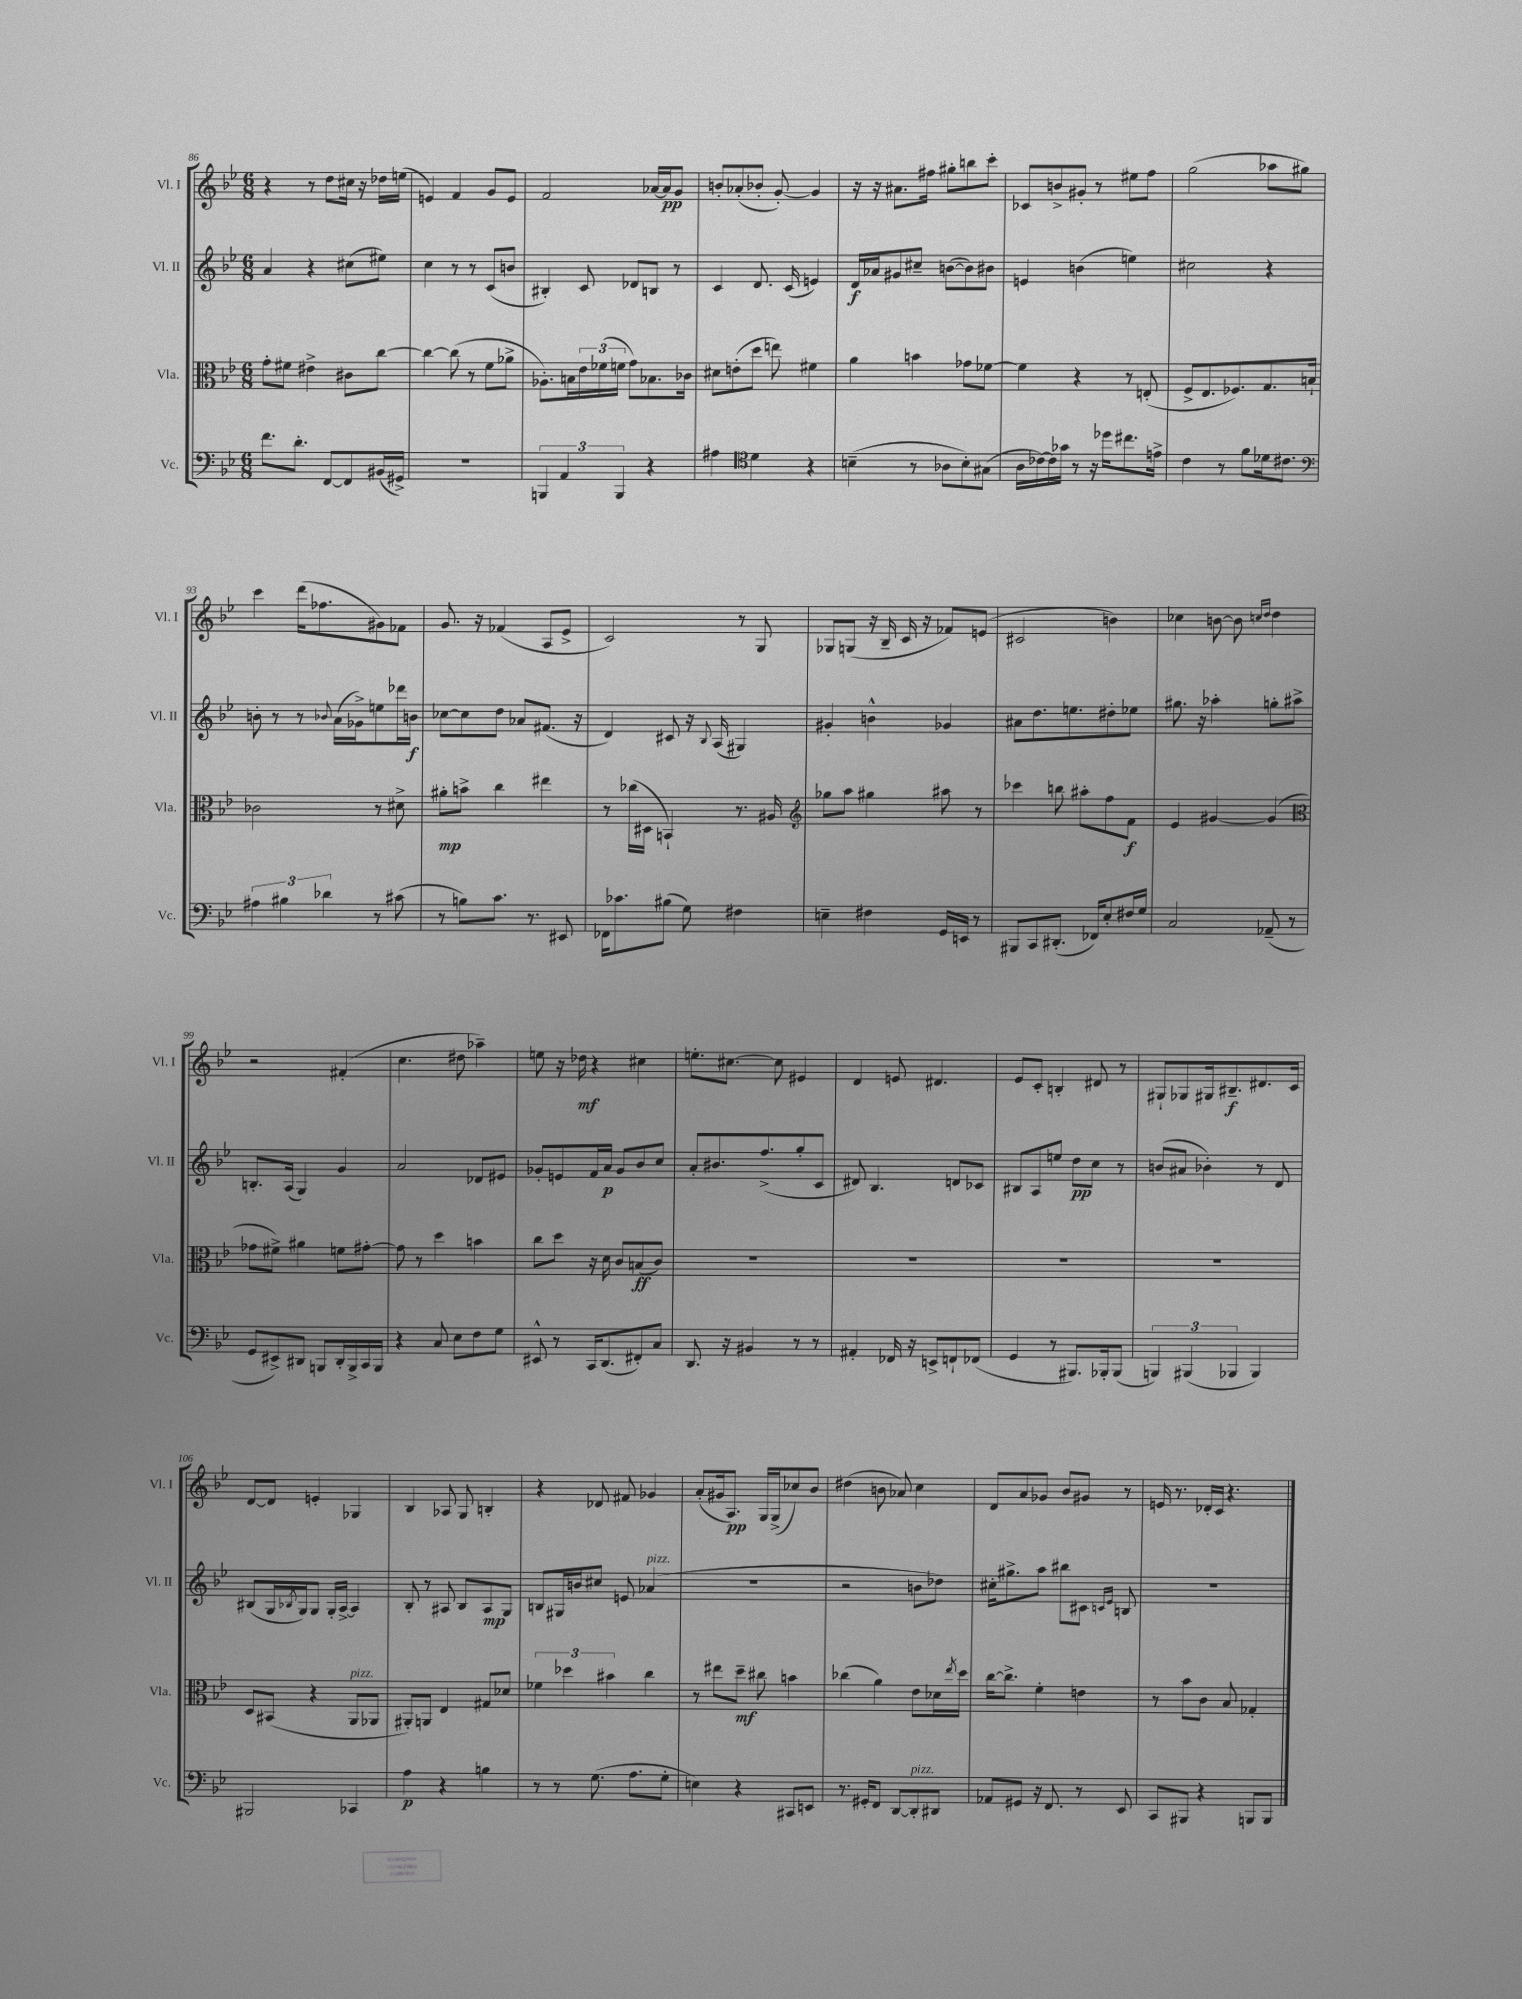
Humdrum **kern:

**kern	**kern	**kern	**kern
*staff4	*staff3	*staff2	*staff1
*clefF4	*clefC3	*clefG2	*clefG2
*k[b-e-]	*k[b-e-]	*k[b-e-]	*k[b-e-]
*M6/8	*M6/8	*M6/8	*M6/8
8.f\L	8g'\L	4a/	4r
.	8f#\J	.	.
8.d'\J	.	.	.
.	4e#^\	4r	8r
[8FF/L	.	.	8dd\L
8FF/]	8c#\L	(8cc#\L	16cc#\Jk
.	.	.	16r
(16BB#/L	[8cc\J	8ee#\J)	16dd-\LL
16GG#^/JJ)	.	.	(16ee\JJ
=	=	=	=
2.r	4cc\_	4cc\	4e/)
.	(8cc\]	8r	4f/
.	8r	8r	.
.	8f\L	(8c/L	8g/L
.	8a-^\J	8b/J	8e/J
=	=	=	=
6BBB/	8.A-'\L)	4B#'/)	2f/
6AA/	.	.	.
.	16B\L	.	.
.	24e-\	8c/	.
.	(24f-\	.	.
6BBB/	24f\JJ	.	.
.	8g\L)	8d-/L	.
4r	8.B-\	8B/J	[16a-/LL
.	.	.	16a-/]J
.	.	8r	8g/J
.	16c-\Jk	.	.
=	=	=	=
4A#\	8d#\L	4c/	8b'/L
.	(8e'\	.	(8a-'/
*clefC4	*	*	*
4d\	8dd\J	8.d/	8b-'/J
.	8ee\)	.	[8g'/)
.	.	(16c/	.
4r	4f#\	4e/)	4g/]
=	=	=	=
(4B~\	4a\	16d/LL	16r
.	.	16a-/J	16r
.	.	8g#/	8.a#\L
8r	4b\	8cc#~/J	.
.	.	.	16ff#\Jk
8A-\L	.	([8b\L	8gg#'\L
8B'\)	8g-\L	8b\])	8bb\
(8G#\J	[8f-\J	8b#\J	8ccc'\J
=	=	=	=
16A\LL	4f-\]	4e/	8c-/L
[16c-\)	.	.	.
16c-\]	.	.	8b^/
16g-\JJ	.	.	.
8r	4r	(4b\	8g#'/J
16r	.	.	8r
16dd-\LK	.	.	.
8.cc#\	8r	4ee\)	8ee#\L
.	(8E'/	.	8ff\J
16e^\Jk	.	.	.
=	=	=	=
4c\	8F^/L	2cc#\	(2gg\
.	8.E-/	.	.
8r	.	.	.
.	8.F-/)	.	.
8f\L	.	.	.
16d-\k	8.G/	4r	8aa-\L
8.c#\J	.	.	.
.	.	.	8gg#\J)
.	16B`/Jk	.	.
=	=	=	=
*clefF4	*	*	*
6A#\	2c-\	8b'\	4ccc\
.	.	8r	.
6B#\	.	.	.
.	.	8r	(16ddd\LK
.	.	.	8.ff-\
6d-\	.	.	.
.	.	8qqb-/	.
.	.	(16a\LL	.
.	.	16g-^\J)	.
8r	8r	8ee\	8g#\)
(8c#\	8d#^\	16ddd-\L	8f-\J
.	.	16b\JJ	.
=	=	=	=
8r	8a#'\L	[8cc-\L	8.g/
8B\L)	8b^\J	8cc-\]	.
.	.	.	16r
8.c\J	4cc\	8dd\J	(4f-/
.	.	8a-/L	.
8.r	.	.	.
.	4ee#\	(8.f#/J	8A/L
8EE#/	.	.	8e-^/J
.	.	16r	.
=	=	=	=
16FF-\LK	8r	4d/)	2c/)
8.c-\	.	.	.
.	(16cc-\LL	.	.
.	16D#\JJ	.	.
(8B#\J	4BB`/)	8c#/	.
8G\)	.	16r	.
.	.	8qqB-/	.
.	.	(16A/	.
4F#\	8.r	4G#/)	8r
.	.	.	8G/
.	16A#/	.	.
=	=	=	=
*	*clefG2	*	*
4E~\	8gg-\L	4g#'/	8G-/L
.	8aa\J	.	(8G/J
4F#\	4gg#\	4b^^\	16r
.	.	.	16B-~/
.	.	.	16c/
.	.	.	16r
16GG/LL	8aa#\	4g-/	8f-/L)
16EE/JJ	.	.	.
8r	8r	.	(8e/J
=	=	=	=
8BBB#/L	4ccc-\	8a#\L	2c#/
8CC/	.	8.dd\	.
(8.DD#'/J	8bb\	.	.
.	.	8.ee\	.
.	8aa#'\L	.	.
16FF-/LK)	.	.	.
8E-'/	8ff\	8dd#'\	4b\)
16F#/L	8f\J	8ee-\J	.
16G/JJ	.	.	.
=	=	=	=
2C/	4e-/	8.gg#\	4cc-\
.	.	16r	.
.	[4g#/	4aa-'\	[8b\
.	.	.	8b\]
.	.	.	16qqcc/LL
.	.	.	16qqdd/JJ
(8AA-~/	(4g#/]	8gg'\L	4dd\
8r	.	8aa#^\J	.
=	=	=	=
*	*clefC3	*	*
8GG/L	8g-\L	8.B'/L	2r
8EE#^/)	8f#^\J)	.	.
.	.	(16A/Jk	.
8DD#/J	4a#\	4G/)	.
8BBB/L	.	.	.
16DD#'/L	8f\L	4g/	(4f#'/
16BBB^/	.	.	.
16CC/	[8g#'\J	.	.
16BBB/JJ	.	.	.
=	=	=	=
4r	8g#\]	2a/	4.cc\
.	8r	.	.
8C/	4dd\	.	.
8E-\L	.	.	8dd#\
8F\	4b\	8d-/L	4aa-~\)
8G\J	.	8e#/J	.
=	=	=	=
8EE#^^/	8cc\L	8g-'/L	8ee\
8r	8dd\J	8e/	16r
.	.	.	16dd-\
16CC/LK	16r	16f/L	4r
(8.DD/	16d\	16a/JJ	.
.	8c/L	8g-/L	.
8FF#'/)	(8B/	8b-/	4cc#\
8C/J	8c/J)	8cc/J	.
=	=	=	=
8.DD/	2.r	8a'/L	8.ee'\L
.	.	8.b#/	.
16r	.	.	[8.cc#\J
4BB#/	.	.	.
.	.	(8.ff^/	.
.	.	.	8cc#\]
8r	.	8gg'/	4e#/
8r	.	8c/J	.
=	=	=	=
4AA#'/	2.r	8d#/)	4d/
.	.	4.B-/	.
16FF-/	.	.	8e/
16r	.	.	.
8EE^/L	.	.	4.d#/
8FF`/	.	8d/L	.
(8FF-/J	.	8c-/J	.
=	=	=	=
4GG/	2.r	8B#/L	8e-/L
.	.	8A/	8c'/J
8r	.	8ee/J	4B'/
8.BBB#/L)	.	8dd\L	.
.	.	8cc\J	8d#/
16BBB-'/k	.	.	.
(8BBB-/J	.	8r	8r
=	=	=	=
6BBB/)	2.r	(8b/L	8G#`/L
.	.	8a#/J	8G-/
(6BBB#/	.	.	.
.	.	4b-'\)	16G#/k
.	.	.	8.B#~/
6BBB-/	.	.	.
4BBB-/)	.	8r	8.d#/
.	.	8d/	.
.	.	.	16c/Jk
=	=	=	=
2BBB#/	8D/L	(8B#/L	[8d/L
.	(8BB#/J	16G/L	8d/]J
.	.	8qB-/	.
.	.	16G/J)	.
.	4r	8G/J	4e'/
.	.	16G'/LL	.
.	.	[16A^/JJ	.
4CC-/	8AA/L	4A/]	4G-/
.	8AA-/J	.	.
=	=	=	=
4A\	8AA#'/L)	8B-'/	4B-/
.	8AA/J	8r	.
4r	4E-/	8A#/	8A-/
.	.	8B-/L	8G/
4B\	8G#/L	8A#/	4B'/
.	8d-/J	8G/J	.
=	=	=	=
8r	6f-\	8B/L	4r
8r	.	16G#/L	.
.	6dd-\	.	.
.	.	16b/J	.
(8.G\	.	8cc#/J	8d-/
.	6b#\	.	.
.	.	8e/	8f#/
8.A\L	.	.	.
.	4cc\	(4a-/	4g-/
8G'\J	.	.	.
=	=	=	=
4E\)	8r	2.r	(8a'/L
.	8ee#\L	.	16g#/k
.	.	.	8.A/J)
4r	8dd~\J	.	.
.	8cc#\	.	16G/LL
.	.	.	(16G^/J
8CC#/L	4b\	.	8cc-/)
8EE/J	.	.	8b-/J
=	=	=	=
8.r	(4cc-\	2r	(4dd#\
16GG#'/LK	.	.	.
8FF/J	4a\)	.	8b\
[8DD/L	.	.	8a-/)
8DD'/]	8e-\L	8b\L	4cc\
8DD#/J	16d-\L	8dd-\J)	.
.	8qee-/	.	.
.	16dd\JJ	.	.
=	=	=	=
8AA-/L	[16cc\LK	16cc#'\LK	8d/L
.	8.cc^\]J	8.gg#^\	.
8GG#/J	.	.	8a/
16r	4f'\	8aa\J	8g-/J
8.FF/	.	.	.
.	.	8bb#\L	8b-/L
8r	4e\	8c#\J	8g#/J
.	.	16qqc/LL	.
.	.	16qqe-/JJ	.
8EE-/	.	8B/	8r
=	=	=	=
8CC/L	8r	2.r	16e/
.	.	.	8.r
8BBB#/J	8b-\L	.	.
4r	8c\J	.	16d-'/LL
.	.	.	16c/JJ
.	8B-/	.	4.r
8BBB/L	4G-'/	.	.
8BBB/J	.	.	.
==	==	==	==
*-	*-	*-	*-
